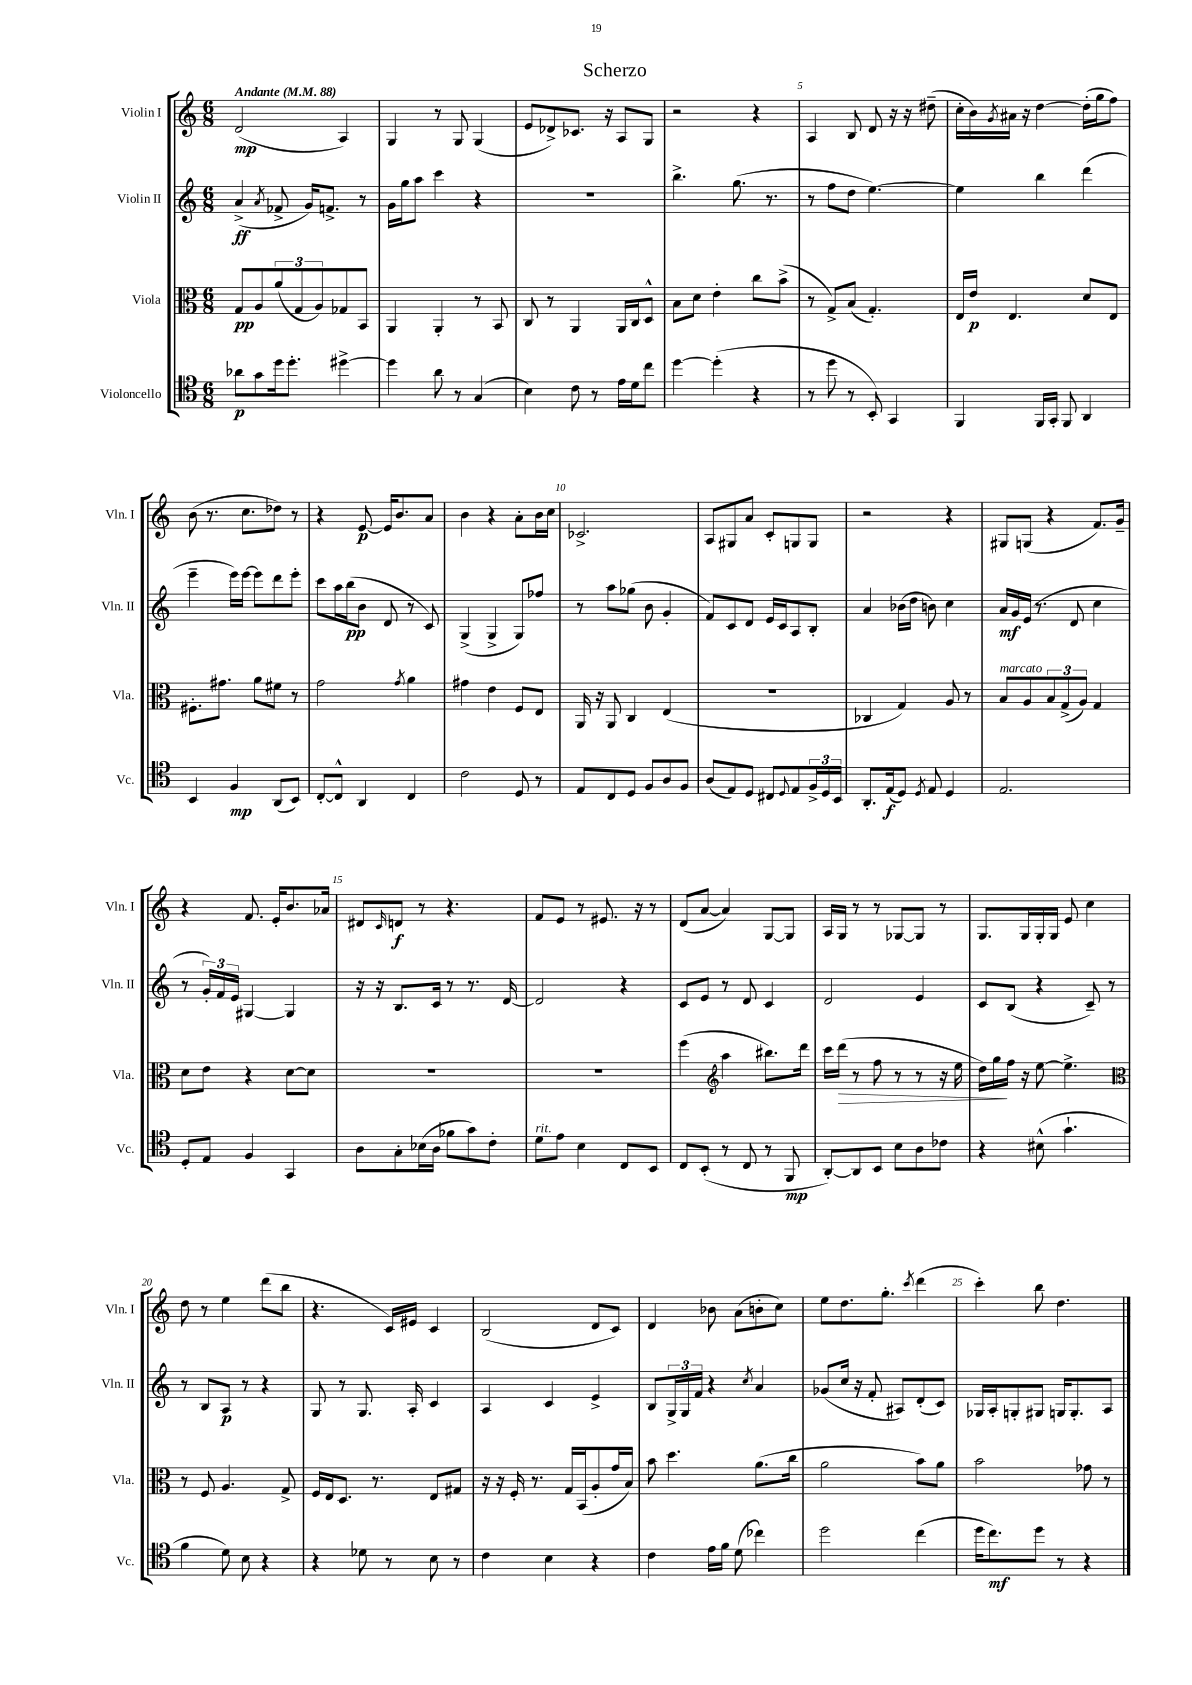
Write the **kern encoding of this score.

**kern	**dynam	**kern	**dynam	**kern	**dynam	**kern	**dynam
*part4	*part4	*part3	*part3	*part2	*part2	*part1	*part1
*staff4	*staff4	*staff3	*staff3	*staff2	*staff2	*staff1	*staff1
*I"Violoncello	*	*I"Viola	*	*I"Violin II	*	*I"Violin I	*
*I'Vc.	*	*I'Vla.	*	*I'Vln. II	*	*I'Vln. I	*
*clefC4	*	*clefC3	*	*clefG2	*	*clefG2	*
*k[]	*	*k[]	*	*k[]	*	*k[]	*
*M6/8	*	*M6/8	*	*M6/8	*	*M6/8	*
*MM88	*	*MM88	*	*MM88	*	*MM88	*
=1	=1	=1	=1	=1	=1	=1	=1
!	!	!	!	!	!	!LO:TX:a:B:t=Andante	!
8a-X\L	p	8G/L	pp	(4a^/	ff	(2d/	mp
8g\	.	8A/	.	.	.	.	.
.	.	.	.	8qa/	.	.	.
16dd\k	.	(12a/	.	8f-X^/	.	.	.
8.dd'\J	.	.	.	.	.	.	.
.	.	12G/	.	.	.	.	.
.	.	.	.	16g/KL)	.	.	.
.	.	12A/)	.	.	.	.	.
.	.	.	.	8.fn^/J	.	.	.
[4dd#X^\	.	8G-X/	.	.	.	4A/)	.
.	.	8BB/J	.	8r	.	.	.
=2	=2	=2	=2	=2	=2	=2	=2
4dd#\]	.	4AA/	.	16g\LL	.	4G/	.
.	.	.	.	16gg\J	.	.	.
.	.	.	.	8aa\J	.	.	.
8a\	.	4AA'/	.	4ccc\	.	8r	.
8r	.	.	.	.	.	8G/	.
(4G/	.	8r	.	4r	.	(4G/	.
.	.	8BB/	.	.	.	.	.
=3	=3	=3	=3	=3	=3	=3	=3
4B\)	.	8C/	.	2.r	.	8e/L	.
.	.	8r	.	.	.	8d-X^/)	.
8c\	.	4AA/	.	.	.	8.c-X/J	.
8r	.	.	.	.	.	.	.
.	.	.	.	.	.	16r	.
16e\LL	.	16AA/LL	.	.	.	8A/L	.
16d\J	.	16C/J	.	.	.	.	.
8cc\J	.	8D^^/J	.	.	.	8G/J	.
=4	=4	=4	=4	=4	=4	=4	=4
[4dd\	.	8B\L	.	4.bb^\	.	2r	.
.	.	8d\J	.	.	.	.	.
(4dd'\]	.	4e'\	.	.	.	.	.
.	.	.	.	(8.gg\	.	.	.
4r	.	8cc\L	.	.	.	4r	.
.	.	.	.	8.r	.	.	.
.	.	(8b^\J	.	.	.	.	.
=5	=5	=5	=5	=5	=5	=5	=5
8r	.	8r	.	8r	.	4A/	.
8dd\	.	8G^/L)	.	8ff\L	.	.	.
8r	.	(8B/J	.	8dd\J	.	8B/	.
8BB'/)	.	4.G'/)	.	[4.ee\)	.	8d/	.
4GG/	.	.	.	.	.	16r	.
.	.	.	.	.	.	16r	.
.	.	.	.	.	.	(8dd#X~\	.
=6	=6	=6	=6	=6	=6	=6	=6
4FF/	.	16E/LL	.	4ee\]	.	16cc'\LL	.
.	.	16e/JJ	p	.	.	16b\)	.
.	.	.	.	.	.	8qg/	.
.	.	4.E/	.	.	.	16a#X\JJ	.
.	.	.	.	.	.	16r	.
16FF/LL	.	.	.	4bb\	.	[4dd\	.
16GG'/JJ	.	.	.	.	.	.	.
8FF/	.	.	.	.	.	.	.
4AA/	.	8d/L	.	(4ddd\	.	(16dd'\LL]	.
.	.	.	.	.	.	16gg\J	.
.	.	8E/J	.	.	.	8ff\J)	.
!!LO:LB:g=z
=7	=7	=7	=7	=7	=7	=7	=7
4BB/	.	8.F#X'\L	.	4eee~\	.	(8b\	.
.	.	.	.	.	.	8.r	.
.	.	8.g#X\J	.	.	.	.	.
4F/	mp	.	.	16eee\LL)	.	.	.
.	.	.	.	[16eee\JJ	.	8.cc\L	.
.	.	8a\L	.	8eee\L]	.	.	.
(8AA/L	.	8f#X\J	.	8ddd\	.	8dd-X\J)	.
8BB/J)	.	8r	.	8eee'\J	.	8r	.
=8	=8	=8	=8	=8	=8	=8	=8
[8C'/L	.	2g\	.	8ccc\L	.	4r	.
8C^^/J]	.	.	.	16aa\L	.	.	.
.	.	.	.	(16bb\J	pp	.	.
4AA/	.	.	.	8b\J	.	[8e/	p
.	.	.	.	8d/	.	16e/KL]	.
.	.	.	.	.	.	8.b/	.
.	.	8qg/	.	.	.	.	.
4C/	.	4a\	.	8r	.	.	.
.	.	.	.	8c/)	.	8a/J	.
=9	=9	=9	=9	=9	=9	=9	=9
2c\	.	4g#X\	.	(4G^/	.	4b\	.
.	.	4e\	.	4G^/	.	4r	.
8D/	.	8F/L	.	8G/L)	.	8a'\L	.
8r	.	8E/J	.	8ff-X/J	.	16b\L	.
.	.	.	.	.	.	16cc\JJ	.
=10	=10	=10	=10	=10	=10	=10	=10
8E/L	.	16AA/	.	8r	.	2.c-X^/	.
.	.	16r	.	.	.	.	.
8C/	.	8AA/	.	8aa\L	.	.	.
8D/J	.	4C/	.	(8gg-X\J	.	.	.
8F/L	.	.	.	8b\	.	.	.
8A/	.	(4E/	.	4g'/	.	.	.
8F/J	.	.	.	.	.	.	.
=11	=11	=11	=11	=11	=11	=11	=11
(8A/L	.	2.r	.	8f/L)	.	8A/L	.
8E/)	.	.	.	8c/	.	8G#X/	.
8D/J	.	.	.	8d/J	.	8a/J	.
8C#X/L	.	.	.	16e/LL	.	8c'/L	.
.	.	.	.	16c/J	.	.	.
8qqD/	.	.	.	.	.	.	.
8E/	.	.	.	8A/	.	8Gn/	.
24F^/L	.	.	.	8B'/J	.	8G/J	.
24D/	.	.	.	.	.	.	.
24BB/JJ	.	.	.	.	.	.	.
=12	=12	=12	=12	=12	=12	=12	=12
8.AA'/L	.	4C-X/	.	4a/	.	2r	.
(16E/k	f	.	.	.	.	.	.
8D/J)	.	4G/)	.	(16b-X\LL	.	.	.
.	.	.	.	16dd\JJ	.	.	.
8qD/	.	.	.	.	.	.	.
8E/	.	.	.	8bn\)	.	.	.
4D/	.	8A/	.	4cc\	.	4r	.
.	.	8r	.	.	.	.	.
=13	=13	=13	=13	=13	=13	=13	=13
!	!	!LO:TX:a:i:t=marcato	!	!	!	!	!
2.E/	.	8B/L	.	16a/LL	mf	8G#X/L	.
.	.	.	.	16g/	.	.	.
.	.	8A/	.	(16e/JJ	.	(8Gn/J	.
.	.	.	.	8.r	.	.	.
.	.	12B/	.	.	.	4r	.
.	.	(12G^/	.	.	.	.	.
.	.	.	.	8d/	.	.	.
.	.	12A/J)	.	.	.	.	.
.	.	4G/	.	4cc\	.	8.f/L)	.
.	.	.	.	.	.	16g~/Jk	.
!!LO:LB:g=z
=14	=14	=14	=14	=14	=14	=14	=14
8D'/L	.	8d\L	.	8r	.	4r	.
8E/J	.	8e\J	.	24g'/LL)	.	.	.
.	.	.	.	24f/	.	.	.
.	.	.	.	24e/JJ	.	.	.
4F/	.	4r	.	[4G#X/	.	8.f/	.
.	.	.	.	.	.	16e'/KL	.
4GG/	.	[8d\L	.	4G#/]	.	8.b/	.
.	.	8d\J]	.	.	.	.	.
.	.	.	.	.	.	16a-X/Jk	.
=15	=15	=15	=15	=15	=15	=15	=15
8A\L	.	2.r	.	16r	.	8d#X/L	.
.	.	.	.	16r	.	.	.
.	.	.	.	.	.	16qqc/	.
8G'\	.	.	.	8.B/L	.	8dn/J	f
(16B-X\L	.	.	.	.	.	8r	.
16A\JJ	.	.	.	16c/Jk	.	.	.
8f-X\L	.	.	.	8r	.	4.r	.
8g\)	.	.	.	8.r	.	.	.
8c'\J	.	.	.	.	.	.	.
.	.	.	.	[16d/	.	.	.
=16	=16	=16	=16	=16	=16	=16	=16
!LO:TX:a:i:t=rit.	!	!	!	!	!	!	!
8d\L	.	2.r	.	2d/]	.	8f/L	.
8e\J	.	.	.	.	.	8e/J	.
4B\	.	.	.	.	.	8r	.
.	.	.	.	.	.	8.e#X/	.
8C/L	.	.	.	4r	.	.	.
.	.	.	.	.	.	16r	.
8BB/J	.	.	.	.	.	8r	.
=17	=17	=17	=17	=17	=17	=17	=17
8C/L	.	(4ff\	.	8c/L	.	(8d/L	.
(8BB'/J	.	.	.	8e/J	.	[8a/J	.
*	*	*clefG2	*	*	*	*	*
8r	.	4aa\	.	8r	.	4a/])	.
8C/	.	.	.	8d/	.	.	.
8r	.	8.bb#X\L)	.	4c/	.	[8G/L	.
8FF/	mp	.	.	.	.	8G/J]	.
.	.	16ddd\Jk	.	.	.	.	.
=18	=18	=18	=18	=18	=18	=18	=18
[8AA'/L)	.	16ccc\LL	.	2d/	.	16A/LL	.
!	!	!	!LO:HP:b	!	!	!	!
.	.	(16ddd\JJ	>	.	.	16G/JJ	.
8AA/]	.	8r	.	.	.	8r	.
8BB/J	.	8ff\	.	.	.	8r	.
8B\L	.	8r	.	.	.	[8G-X/L	.
8A\	.	8r	.	4e/	.	8G-/J]	.
8c-X\J	.	16r	.	.	.	8r	.
.	.	16ee\	.	.	.	.	.
=19	=19	=19	=19	=19	=19	=19	=19
4r	.	16dd\LL)	.	8c/L	.	8.G/L	.
.	.	16gg\	.	.	.	.	.
.	.	16ff\JJ	]	(8B/J	.	.	.
.	.	16r	.	.	.	16G/L	.
(8B#X^^\	.	[8ee\	.	4r	.	16G'/	.
.	.	.	.	.	.	16G/JJ	.
4.g`\	.	4.ee^\]	.	.	.	8e/	.
.	.	.	.	8c~/)	.	4cc\	.
.	.	.	.	8r	.	.	.
!!LO:LB:g=z
=20	=20	=20	=20	=20	=20	=20	=20
*	*	*clefC3	*	*	*	*	*
4f\	.	8r	.	8r	.	8dd\	.
.	.	8F/	.	8B/L	.	8r	.
8d\)	.	4.A/	.	8A/J	p	4ee\	.
8B\	.	.	.	8r	.	.	.
4r	.	.	.	4r	.	(8ddd\L	.
.	.	8G^/	.	.	.	8bb\J	.
=21	=21	=21	=21	=21	=21	=21	=21
4r	.	16F/LL	.	8G/	.	4.r	.
.	.	16E/J	.	.	.	.	.
.	.	8.D/J	.	8r	.	.	.
8d-X\	.	.	.	8.G/	.	.	.
.	.	8.r	.	.	.	.	.
8r	.	.	.	.	.	16c/LL)	.
.	.	.	.	16A'/	.	16e#X/JJ	.
8B\	.	8E/L	.	4c/	.	4c/	.
8r	.	8G#X/J	.	.	.	.	.
=22	=22	=22	=22	=22	=22	=22	=22
4c\	.	16r	.	4A/	.	(2B/	.
.	.	16r	.	.	.	.	.
.	.	16F'/	.	.	.	.	.
.	.	8.r	.	.	.	.	.
4B\	.	.	.	4c/	.	.	.
.	.	16G/LL	.	.	.	.	.
.	.	(16BB/J	.	.	.	.	.
4r	.	8A'/	.	4e^/	.	8d/L	.
.	.	16g/L	.	.	.	8c/J)	.
.	.	16B/JJ)	.	.	.	.	.
=23	=23	=23	=23	=23	=23	=23	=23
4c\	.	8b\	.	8B/L	.	4d/	.
.	.	4.dd\	.	24G^/L	.	.	.
.	.	.	.	24G/	.	.	.
.	.	.	.	24f/JJ	.	.	.
16e\LL	.	.	.	4r	.	8b-X\	.
16f\JJ	.	.	.	.	.	.	.
(8d\	.	.	.	.	.	(8a\L	.
.	.	.	.	8qcc/	.	.	.
4cc-X\)	.	(8.a\L	.	4a/	.	8bn'\	.
.	.	.	.	.	.	8cc\J)	.
.	.	16cc\Jk	.	.	.	.	.
=24	=24	=24	=24	=24	=24	=24	=24
2dd\	.	2a\	.	(8g-X/L	.	8ee\L	.
.	.	.	.	16cc/Jk	.	8.dd\	.
.	.	.	.	16r	.	.	.
.	.	.	.	8f'/	.	.	.
.	.	.	.	.	.	8.gg'\J	.
.	.	.	.	8A#X/L)	.	.	.
.	.	.	.	.	.	8qccc/	.
(4cc\	.	8b\L)	.	(8d'/	.	(4ddd\	.
.	.	8a\J	.	8c/J)	.	.	.
=25	=25	=25	=25	=25	=25	=25	=25
16dd\KL	.	2b\	.	16G-X/LL	.	4ccc'\)	.
8.cc\)	mf	.	.	16A'/J	.	.	.
.	.	.	.	8Gn'/	.	.	.
8dd\J	.	.	.	8G#X/J	.	8bb\	.
8r	.	.	.	16Gn/KL	.	4.dd\	.
.	.	.	.	8.G'/	.	.	.
4r	.	8g-X\	.	.	.	.	.
.	.	8r	.	8A/J	.	.	.
==	==	==	==	==	==	==	==
*-	*-	*-	*-	*-	*-	*-	*-
